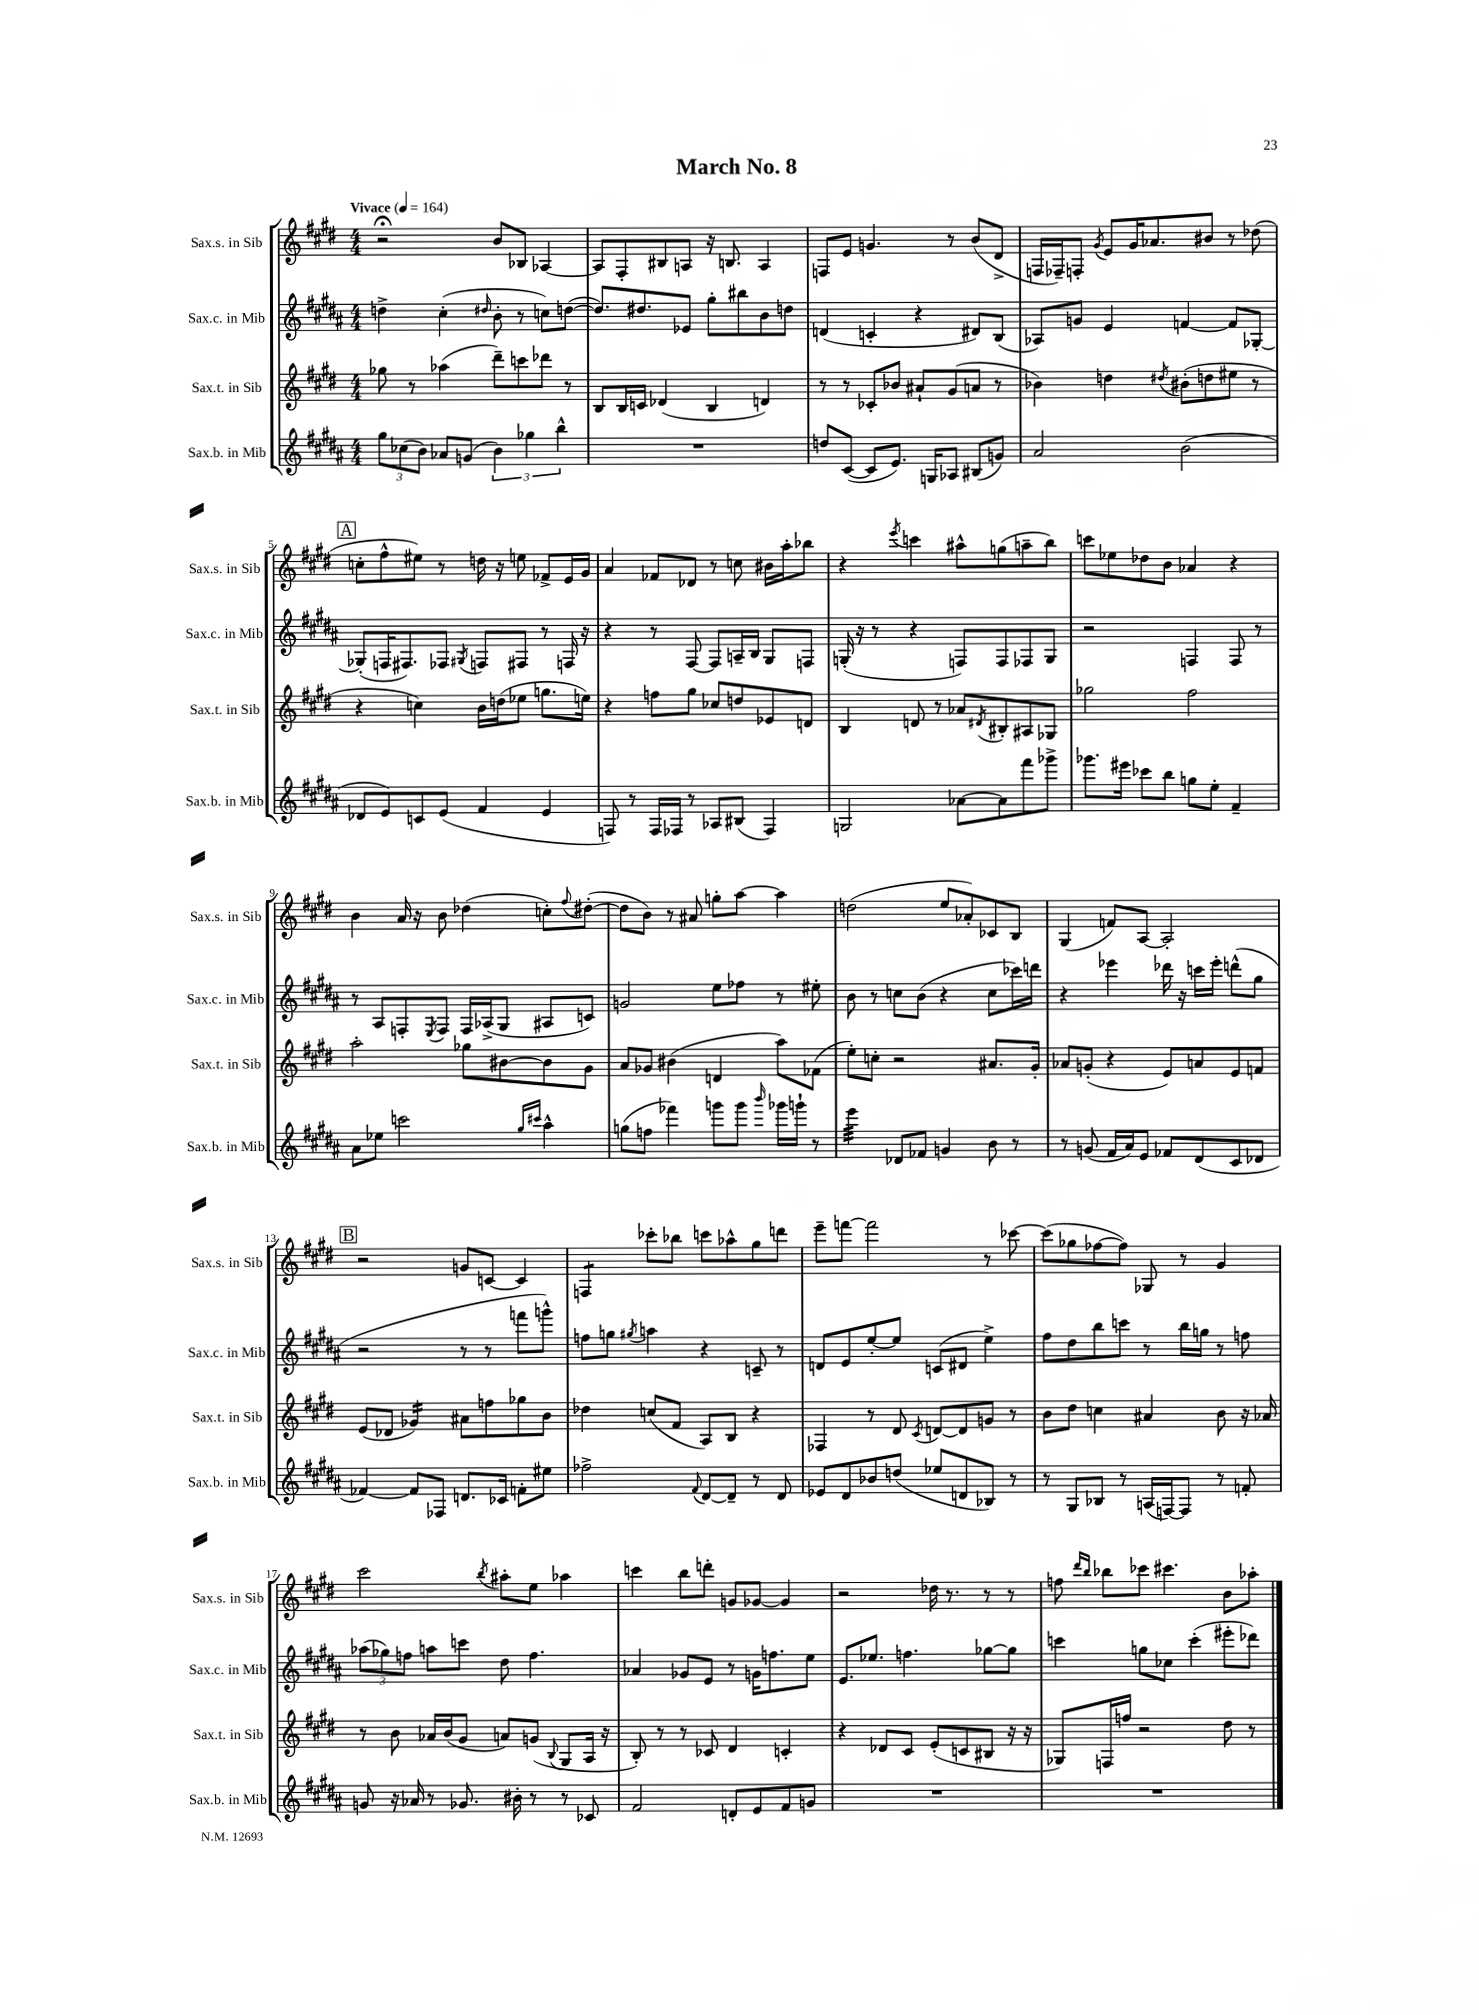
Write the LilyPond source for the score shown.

\header { title = "March No. 8" }
<<
\new StaffGroup <<
\new Staff = "s0" \with { instrumentName = "Sax.s. in Sib" shortInstrumentName = "Sax.s. in Sib" } {
    \clef treble \key e \major \numericTimeSignature \time 4/4 \tempo "Vivace" 4 = 164
    r2\fermata b'8 bes8 aes4~ |
    aes8 fis8-. bis8 a8 r16 b8. a4 |
    f8 e'8 g'4. r8 b'8( dis'8-> |
    f16 fes16--) f8-. \acciaccatura { gis'8 } e'8 gis'16 aes'8. bis'8 r8 des''8( |
    \mark \markup { \box "A" } c''8-. fis''8-^ eis''8) r8 d''16 r16 e''8 fes'8-> e'16 gis'16 |
    a'4 fes'8 des'8 r8 c''8 bis'16 a''16-. bes''8 |
    r4 \acciaccatura { e'''8 } c'''4 ais''8-^ g''8( a''8-- b''8) |
    c'''8 ees''8 des''8 b'8 aes'4 r4 |
    b'4 a'16 r16 b'8 des''4( c''8-.) \appoggiatura { fis''8 } dis''8~-.( |
    dis''8 b'8) r8 ais'8 g''8-. a''8~ a''4 |
    d''2( e''8 aes'8-.) ces'8 b8 |
    gis4( f'8) a8~ a2-. |
    \mark \markup { \box "B" } r2 g'8 c'8~ c'4 |
    f4:8 ces'''8-. bes''8 c'''8 aes''8-^ gis''8 d'''8 |
    e'''8-- f'''8~ f'''2 r8 ces'''8~ |
    ces'''8( ges''8 fes''8~ fes''8) ges8 r8 gis'4 |
    cis'''2 \acciaccatura { b''8 } ais''8-. e''8 aes''4 |
    c'''4 b''8 d'''8-. g'8 ges'8~ ges'4 |
    r2 des''16 r8. r8 r8 |
    f''8 \grace { dis'''16 b''16 } bes''8 ces'''8 cis'''4. b'8 aes''8-. \bar "|." |
}
\new Staff = "s1" \with { instrumentName = "Sax.c. in Mib" shortInstrumentName = "Sax.c. in Mib" } {
    \clef treble \key b \major \numericTimeSignature \time 4/4
    d''4-> cis''4-.( \grace { dis''16 } b'8-. r8 c''8) d''8~( |
    d''8.) dis''8. ees'8 gis''8-. bis''8 b'8 d''8 |
    d'4( c'4-. r4 dis'8) b8( |
    aes8) g'8 e'4 f'4~ f'8 ges8~-. |
    \mark \markup { \box "A" } ges8-.( f16 fis8.) fes8 \acciaccatura { gis8 } f8 fis8 r8 f16 r16 |
    r4 r8 fis8~ fis8 a16-- b16 gis8 f8 |
    g16-.( r16 r8 r4 f8) f8 fes8 g8 |
    r2 f4 f8 r8 |
    r8 ais8 f8-. \acciaccatura { e8 } f8 f16 aes16->( gis8 ais8 c'8) |
    g'2 e''8 fes''8 r8 eis''8-. |
    b'8 r8 c''8 b'8( r4 c''8 ces'''16) d'''16 |
    r4 ees'''4 des'''16 r16 c'''16 ees'''16-. d'''8-^( gis''8 |
    \mark \markup { \box "B" } r2 r8 r8 f'''8 g'''8-^) |
    f''8 g''8 \acciaccatura { gis''8 } a''4 r4 c'8-- r8 |
    d'8 e'8 e''8~-. e''8 c'8( dis'8 e''4->) |
    fis''8 dis''8 b''8 c'''8 r8 b''16 g''16 r8 f''8 |
    \tuplet 3/2 { aes''8( ges''8) f''8 } a''8 c'''8 dis''8 f''4. |
    aes'4 ges'8 e'8 r8 g'16 f''8. e''8 |
    e'8. ees''8. f''4. ges''8~ ges''8 |
    c'''4 g''8 ces''8 c'''4-.( eis'''8-. des'''8) \bar "|." |
}
\new Staff = "s2" \with { instrumentName = "Sax.t. in Sib" shortInstrumentName = "Sax.t. in Sib" } {
    \clef treble \key e \major \numericTimeSignature \time 4/4
    ges''8 r8 aes''4( dis'''8--) c'''8 des'''8 r8 |
    b8 b16 c'16 des'4( b4 d'4) |
    r8 r8 ces'8-. bes'8 ais'8-! gis'8( a'8 r8 |
    bes'4) d''4 \acciaccatura { dis''8 } bis'8-.( d''8 eis''8 r8 |
    \mark \markup { \box "A" } r4 c''4) b'16 d''16( ees''8 g''8. e''16) |
    r4 f''8 gis''8 ces''8 d''8 ees'8 d'8 |
    b4 d'8 r8 aes'8 \acciaccatura { dis'8 } bis8-. ais8 ges8 |
    ges''2 fis''2 |
    a''2-. ges''8 bis'8~ bis'8 gis'8 |
    a'8 ges'8 bis'4( d'4 a''8) fes'8( |
    e''8-.) c''8-. r2 ais'8. gis'16-. |
    aes'8 g'8-.( r4 e'8) a'8 e'8 f'8 |
    \mark \markup { \box "B" } e'8( des'8 ges'4:16) ais'8 f''8 ges''8 b'8 |
    des''4 c''8( fis'8 a8) b8 r4 |
    fes4 r8 dis'8 \acciaccatura { cis'8 } d'8~ d'8 g'8 r8 |
    b'8 dis''8 c''4 ais'4 b'8 r16 aes'16 |
    r8 b'8 aes'16 b'16( gis'8 a'8) g'8( \appoggiatura { b8 } gis8 a16 r16 |
    b8-.) r8 r8 ces'8 dis'4 c'4-. |
    r4 des'8 cis'8 e'8-.( c'8 bis8 r16 r16 |
    ges8) f16 f''16 r2 dis''8 r8 \bar "|." |
}
\new Staff = "s3" \with { instrumentName = "Sax.b. in Mib" shortInstrumentName = "Sax.b. in Mib" } {
    \clef treble \key b \major \numericTimeSignature \time 4/4
    \tuplet 3/2 { gis''8 ces''8( b'8) } aes'8 g'8( \tuplet 3/2 { b'4) ges''4 b''4-^ } |
    R1 |
    d''8 cis'8~( cis'8 e'8.) g16 aes8 bis8( g'8) |
    ais'2 b'2( |
    \mark \markup { \box "A" } des'8 e'8) c'8 e'8( fis'4 e'4 |
    f8) r8 f16 fes16 r8 aes8 bis8( fes4) |
    g2 aes'8~ aes'8 fis'''8 ges'''8-> |
    ges'''8. eis'''16 ces'''8 b''8 g''8 e''8-. fis'4-- |
    ais'8 ees''8 c'''2 \grace { gis''16 cis'''16 } ais''4-^ |
    g''8( f''8 fes'''4) g'''8 g'''8 \grace { b'''16 } ges'''16 g'''16-! r8 |
    e'''4:32 des'8 fes'8 g'4 b'8 r8 |
    r8 g'8( fis'16 ais'16) e'8 fes'8 dis'8( cis'8 des'8 |
    \mark \markup { \box "B" } fes'4~) fes'8 fes8 d'8. ces'16 f'8-. eis''8 |
    fes''2-> \appoggiatura { fis'8 } dis'8~ dis'8-- r8 dis'8 |
    ees'8 dis'8 bes'8 d''8( ees''8 d'8 bes8) r8 |
    r8 gis8 bes8 r8 a16( f16~) f8 r8 f'8-. |
    g'8 r16 aes'16 r8 ges'8. bis'16-. r8 r8 ces'8 |
    fis'2 d'8-. e'8 fis'8 g'8 |
    R1 |
    R1 \bar "|." |
}
>>
>>
